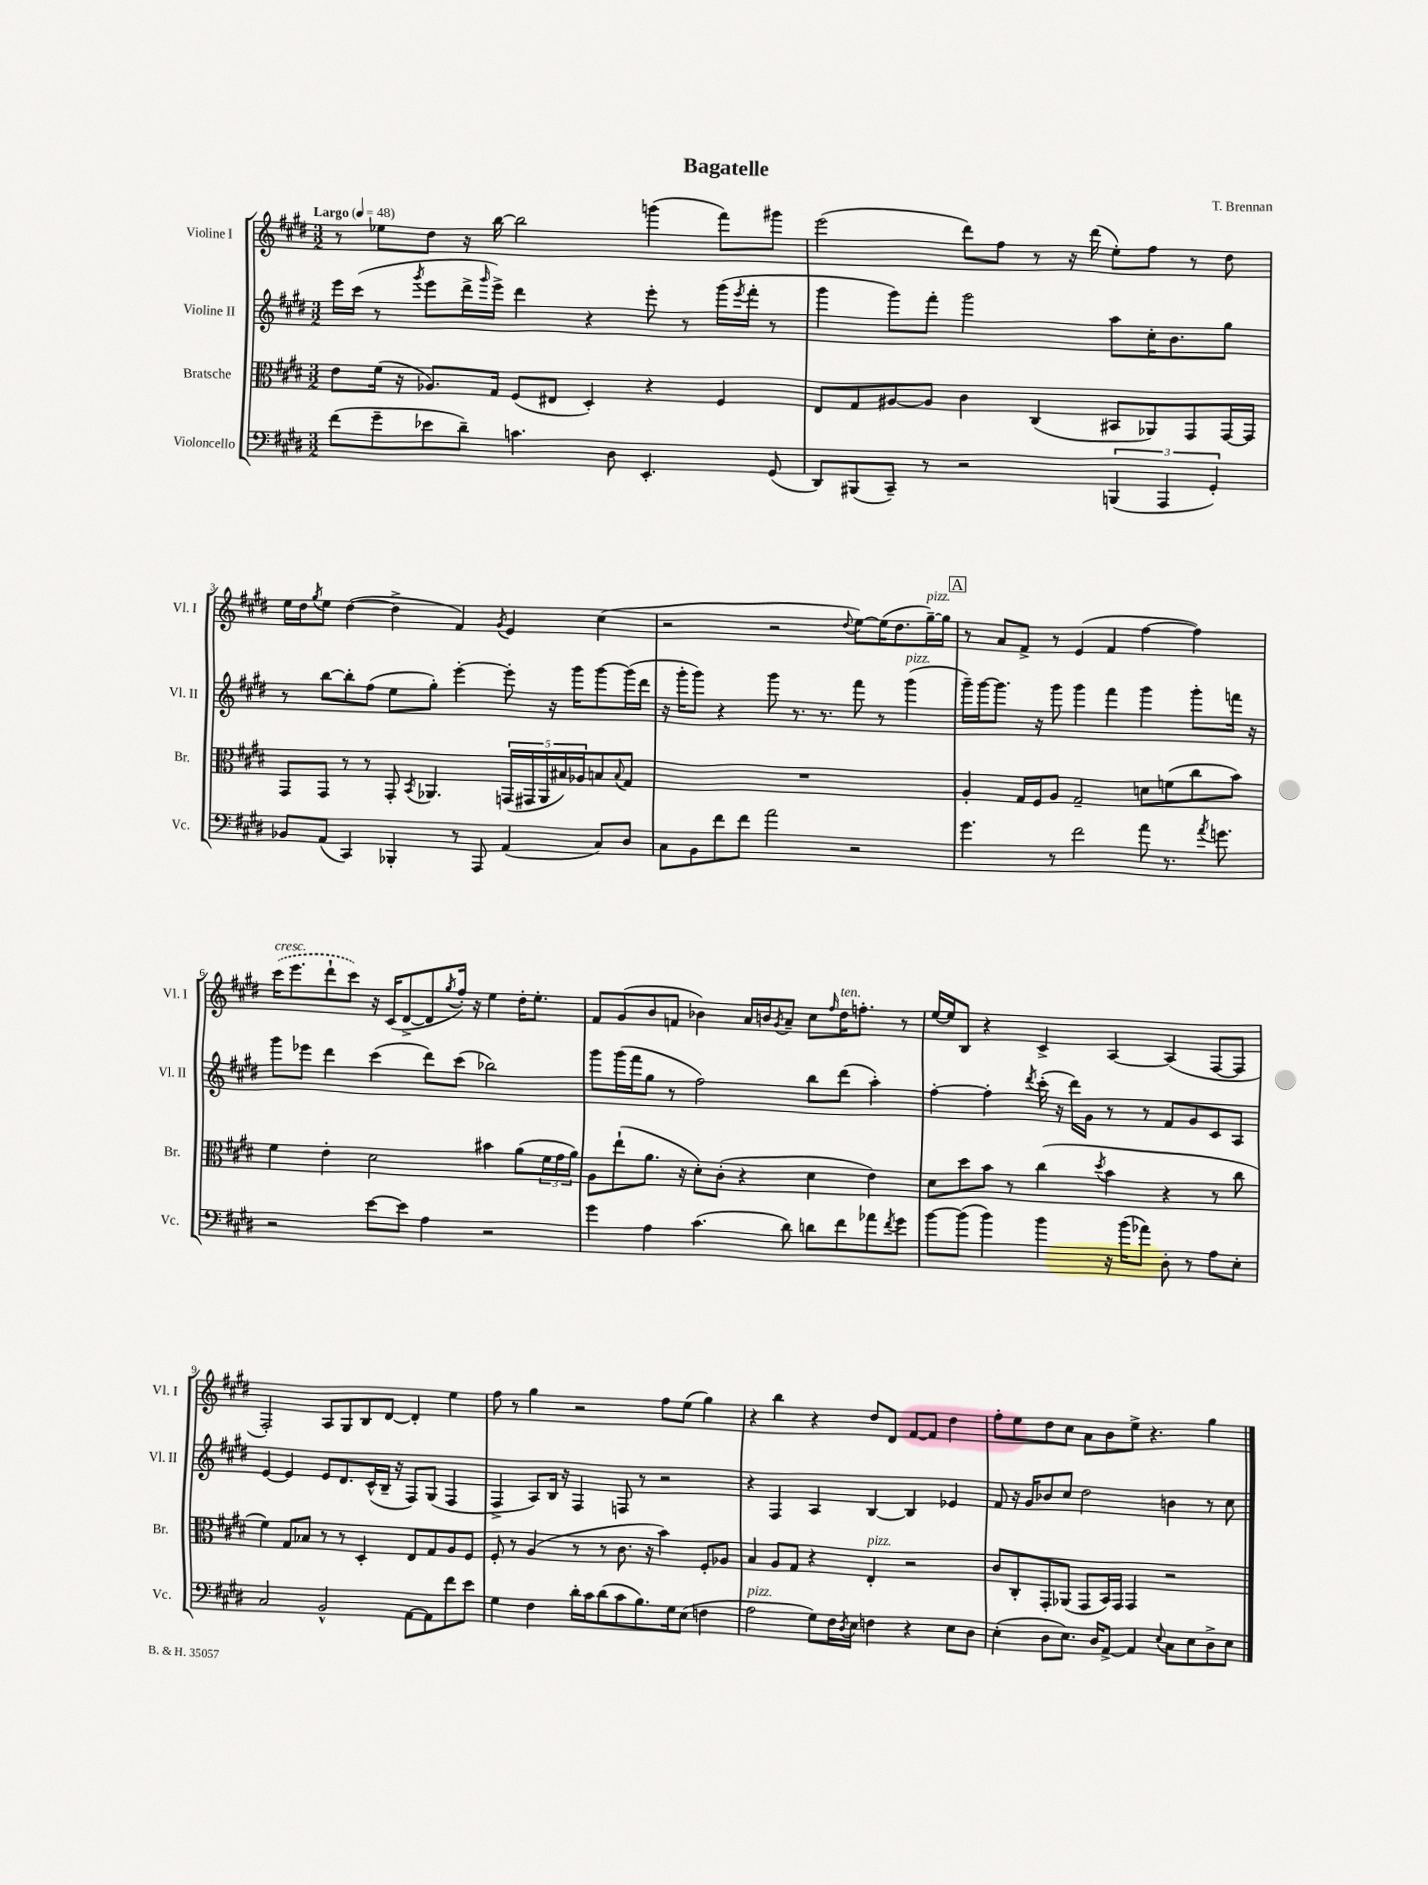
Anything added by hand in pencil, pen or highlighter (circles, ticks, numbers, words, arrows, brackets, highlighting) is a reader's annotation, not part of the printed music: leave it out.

**kern	**kern	**kern	**kern
*part4	*part3	*part2	*part1
*staff4	*staff3	*staff2	*staff1
*I"Violoncello	*I"Bratsche	*I"Violine II	*I"Violine I
*I'Vc.	*I'Br.	*I'Vl. II	*I'Vl. I
*clefF4	*clefC3	*clefG2	*clefG2
*k[f#c#g#d#]	*k[f#c#g#d#]	*k[f#c#g#d#]	*k[f#c#g#d#]
*M3/2	*M3/2	*M3/2	*M3/2
*MM48	*MM48	*MM48	*MM48
=1	=1	=1	=1
!	!	!	!LO:TX:a:B:t=Largo
(8f#\L	8e\L	16eee\LL	8r
.	.	(16ccc#\JJ	.
8g#~\	(16f#\Jk	8r	8ee-X\L
.	16r	.	.
.	.	8qggg#/	.
8e-X\	8.A-X/L)	8eee\L	8dd#\J
8d#~\J)	.	16ddd#^\L	16r
.	.	16qqggg#/	.
.	16G#/Jk	16eee^\JJ)	[16bb\
4.cn\	(8F#/L	4ddd#\	2bb\]
.	8E#X/J	.	.
.	4D#'/)	4r	.
8D#\	.	.	.
4.EE'/	4r	8eee'\	(4gggn\
.	.	8r	.
.	4F#/	(16ggg#\LL	8fff#\L)
.	.	8qeee/	.
.	.	16fff#'\JJ	.
(8GG#/	.	8r	8ggg#X\J
=2	=2	=2	=2
8DD#/L)	8E/L	4ggg#\	(2eee\
(8BBB#X/	8G#/	.	.
8CC#~/J)	[8A#X/	8ggg#\L)	.
8r	8A#/J]	8fff#'\J	.
2r	4c#\	2ggg#\	8ddd#\L)
.	.	.	8ff#\J
.	(4C#/	.	8r
.	.	.	16r
.	.	.	(16ddd#\
(6BBBn/	8BB#X/L	8aa\L	8ee'\L)
.	8AA-X/)	16cc#'\K	8ff#\J
6AAA/	.	.	.
.	.	8.b\	.
.	8GG#/	.	8r
6GG#'/)	.	.	.
.	[16GG#/L	8gg#\J	8dd#\
.	16GG#/JJ]	.	.
!!LO:LB:g=z
=3	=3	=3	=3
8BB-X/L	8GG#/L	8r	16ee\LL
.	.	.	16dd#\J
.	.	.	8qgg#/
(8AA/J	8GG#/J	[8bb\L	8ee\J
4CC#/)	8r	8bb'\]	([4dd#\
.	8r	(8ff#\J	.
4BBB-X'/	8GG#'/	8ee\L	4dd#^\]
.	8qBB/	.	.
.	4.AA-X/	8gg#'\J)	.
8r	.	[4eee'\	4f#/)
8AAA/	.	.	.
.	.	.	8qg#/
(4AA/	(20GGn/LL	8eee'\]	4e/
.	20GG#X/	.	.
.	20AA-/	.	.
.	.	16r	.
.	20B#X/)	.	.
.	.	16ggg#\KL	.
.	20A-X/J	.	.
8C#/L)	8Bn/	[8ggg#\	(4cc#\
.	8qqB/	.	.
8D#/J	8G#/J	(16ggg#\L]	.
.	.	16ddd#\JJ	.
=4	=4	=4	=4
8C#\L	1.r	16r	2r
.	.	16ggg#'\KL	.
8BB\	.	8ggg#\J)	.
8f#\	.	4r	.
8f#\J	.	.	.
2a\	.	8ggg#\	2r
.	.	8.r	.
.	.	8.r	.
.	.	.	8qqdd#/
2r	.	8fff#\	[8ee\L)
.	.	8r	(16ee\K]
.	.	.	8.dd#\
!	!	!LO:TX:a:i:t=pizz.	!
.	.	(4ggg#\	.
!	!	!	!LO:TX:a:i:t=pizz.
.	.	.	[16gg#~\L)
.	.	.	16gg#\JJ]
!!LO:REH:place=s1:t=A
=5	=5	=5	=5
4.g#\	4A'/	16ggg#~\LL)	8r
.	.	[16ggg#\J	.
.	.	8.ggg#\J]	8a/L
.	16G#/LL	.	8f#^/J
.	16F#/J	16r	.
8r	8A/J	8ggg#\	8r
2f#\	2G#~/	4ggg#\	(4e/
.	.	4fff#\	4f#/
8a\	8dn\L	4ggg#\	[4ff#\
8.r	(8fn\	.	.
.	8cc#\	8ggg#'\L	4ff#\])
8qa/	.	.	.
8.gn\	.	.	.
.	8b\J)	16fffn\Jk	.
.	.	16r	.
!!LO:LB:g=z
=6	=6	=6	=6
!	!	!	!LO:TX:a:i:t=cresc.
2r	4f#\	8ggg#\L	(16ccc#\KL
.	.	.	8.eee\
.	.	8eee-X\J	.
.	4e'\	4ddd#\	8ddd#`\
.	.	.	8ccc#\J)
[8e\L	2d#\	(4ccc#\	16r
.	.	.	(16c#/KL
8e\J]	.	.	[8d#^/
4A\	.	8ddd#\L)	8d#/]
.	.	.	8qgg#/
.	.	(8ccc#\J	16ff#'/Jk)
.	.	.	16r
2r	4b#X\	2bb-X\)	4ee\
.	(8a\L	.	16dd#'\KL
.	.	.	8.ee'\J
.	24f#\L	.	.
.	24g#\	.	.
.	24a\JJ)	.	.
=7	=7	=7	=7
4g#\	8A\L	8ggg#\L	8f#/L
.	(8ee`\	(16ggg#\L	(8g#/
.	.	16fff#\J	.
4A\	8.a\J	8gg#\J	8b/
.	.	8r	8fn/J
.	16r	.	.
(4.c#\	8d#'\L)	2ff#\)	4b-X\)
.	(8c#'\J	.	.
.	4r	.	16a/LL
.	.	.	16bn/J
.	.	.	8qg#/
8d#\)	.	.	8a~/J
8dn\L	4d#\	8bb\L	8cc#\L
.	.	.	16qqff#/
!	!	!	!LO:TX:a:i:t=ten.
8f#\	.	(8ddd#\J	16dd#\K
.	.	.	8.ffn'\J
8a-X\	4e\)	4aa'\)	.
8qf#/	.	.	.
8g#\J	.	.	8r
=8	=8	=8	=8
[8b\L	8d#\L	[4ff#'\	[16ee/LL
.	.	.	16ee/J]
(8b\J]	8dd#\	.	8B/J
4b\)	8b\J	4ff#'\]	4r
.	8r	.	.
.	.	8qddd#/	.
4b\	(4cc#\	(16ccc#'\	4c#^/
.	.	16r	.
.	.	16ddd#\LL)	.
.	.	16g#\JJ	.
.	8qdd#/	.	.
16r	4b\	8r	[4A/
(16b\KL	.	.	.
8a-X\J)	.	8r	.
8D#'\	4r	8f#/L	(4A/]
8r	.	8g#/	.
8A\L	8r	8c#/	[8F#/L
8E'\J	8cc#\	8A/J	8F#/J]
!!LO:LB:g=z
=9	=9	=9	=9
2C#/	4f#\)	[4e/	2F#'/)
.	8G#/L	4e/]	.
.	8B-X/J	.	.
2BB^^/	8r	8e/L	8A/L
.	8r	8.d#/	8G#/
.	4D#'/	.	8B/
.	.	(16c#^^/L	.
.	.	16B~/JJ	[8d#/J
.	.	16r	.
[8AA\L	8E/L	8F#/L)	4d#'/]
8AA\]	8G#/	(8G#/J	.
8f#\	8A/	4F#/	4ee\
8e\J	8F#/J	.	.
=10	=10	=10	=10
4G#\	8F#'/	4F#^/	8ff#\
.	8r	.	8r
4F#\	(4A/	8A/L)	4gg#\
.	.	16B/Jk	.
.	.	16r	.
16d#'\LL	8r	4F#/	2r
16c#\J	.	.	.
(8d#\	8r	.	.
8c#\	8.c#\	8Fn/	.
8.B\)	.	8r	.
.	16r	.	.
.	4b\)	2r	8ff#\L
16G#\k	.	.	.
(8E\J	.	.	(8ee\J
4Fn\	8F#'/L	.	4gg#\)
.	8A-X/J	.	.
=11	=11	=11	=11
!LO:TX:a:i:t=pizz.	!	!	!
2A\	4B/	4r	4r
.	8A/L	4F#/	4bb\
.	8G#/J	.	.
8G#\L)	4r	4A/	4r
16F#\L	.	.	.
8qD#/	.	.	.
16E\JJ	.	.	.
!	!LO:TX:a:i:t=pizz.	!	!
4Fn\	4E'/	[4B/	8dd#/L
.	.	.	8d#/J
4r	2r	4B/]	[8f#/L
.	.	.	8f#/J]
8E\L	.	4e-X/	4dd#\
8D#\J	.	.	.
=12	=12	=12	=12
(4E'\	8c#/L	8f#/	8ff#'\L
.	8C#'/	16r	8ee\
.	.	16g#/KL	.
8D#\L	8GG#'/	8b-X/	8dd#\
8.E\J)	(8AA-X/J	8cc#/J	8cc#\J
.	8GG#/L	2dd#\	8a\L
16D#/KL	.	.	.
[8AA^/J	16BB/L)	.	8b\
.	16GG#/JJ	.	.
4AA/]	4GG#/	.	8ee^\J
.	.	.	4.r
8qqE/	.	.	.
8C#\L	2r	4bn\	.
8E\	.	.	.
8D#^\	.	8r	4gg#\
8E\J	.	8cc#\	.
==	==	==	==
*-	*-	*-	*-
